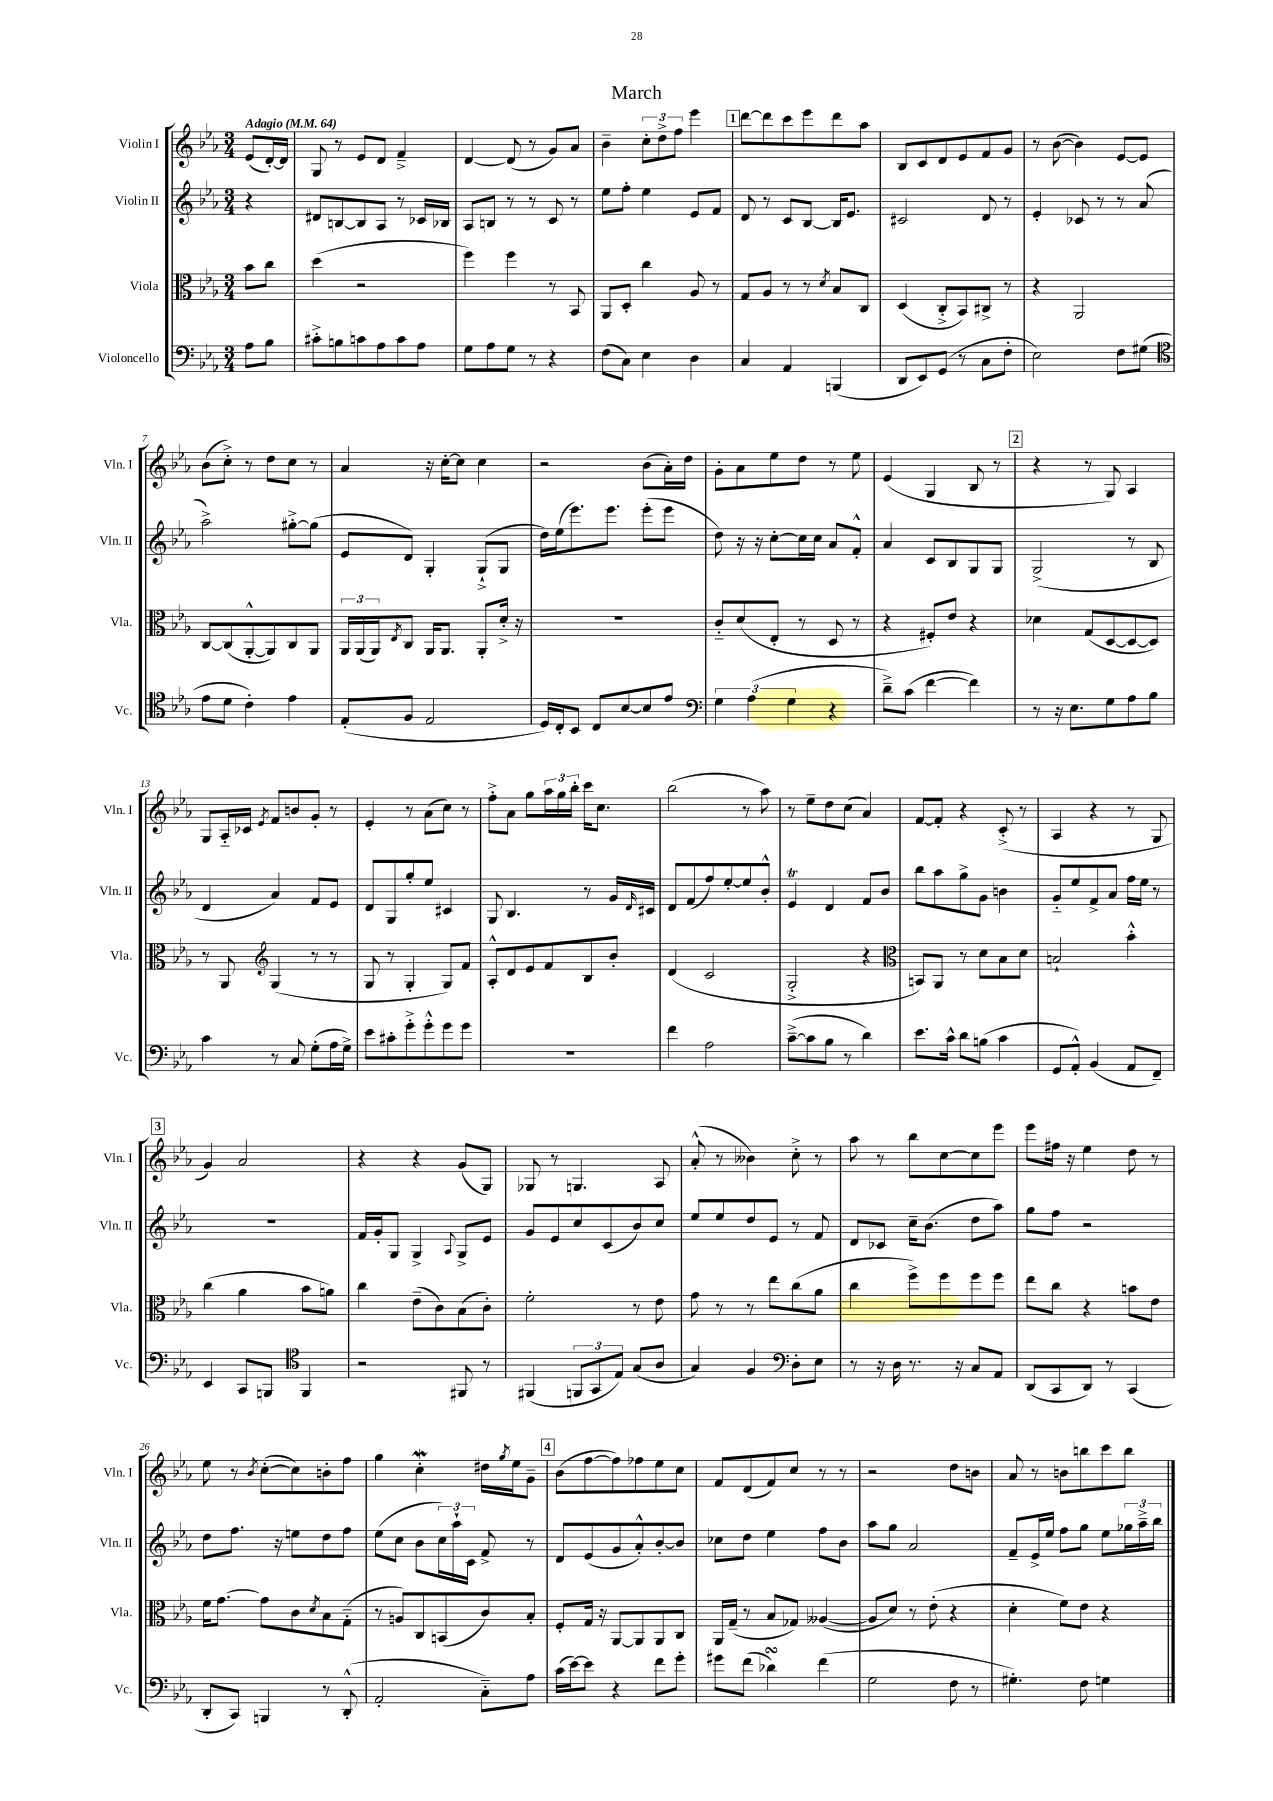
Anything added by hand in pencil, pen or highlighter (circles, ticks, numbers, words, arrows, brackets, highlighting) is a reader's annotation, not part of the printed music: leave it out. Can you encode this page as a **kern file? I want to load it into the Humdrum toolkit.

**kern	**kern	**kern	**kern
*staff4	*staff3	*staff2	*staff1
*clefF4	*clefC3	*clefG2	*clefG2
*k[b-e-a-]	*k[b-e-a-]	*k[b-e-a-]	*k[b-e-a-]
*M3/4	*M3/4	*M3/4	*M3/4
*MM64	*MM64	*MM64	*MM64
8A-	8b-	4r	(8e-
8B-	8cc	.	[16d')
.	.	.	16d]
=	=	=	=
8c#'^	(4dd	8d#	8G
8B	.	[8B	8r
8c	2r	8B]	8e-
8A-	.	8A-	8d
8c	.	8r	4f~^
8A-	.	16c-	.
.	.	16B-	.
=	=	=	=
8G	4ff)	8A-	[4d
8A-	.	8B	.
8G	4ff	8r	(8d]
8r	.	8r	8r
4r	8r	8c	8g)
.	8BB-	8r	8a-
=	=	=	=
(8F	8AA-	8ee-	4b-~
8C)	8D'	8ff'	.
4E-	4cc	4ee-	12cc'
.	.	.	12dd^
.	.	.	12ff
4D	8A-	8e-	4eee-
.	8r	8f	.
=	=	=	=
4C	8G	8d	[8ddd
.	8A-	8r	8ddd]
4AA-	8r	8c	8ccc
.	8r	[8B-	8eee-
.	8qd	.	.
(4BBB	8B-	16B-]	8ddd
.	.	8.e-	.
.	8C	.	8aa-
=	=	=	=
8DD	(4D	2c#	8B-
8EE-)	.	.	8c
(8GG	8C'^	.	8d
8r	8BB-)	.	8e-
8C	8C#^	8d	8f
8F'	8r	8r	8g
=	=	=	=
2E-)	4r	4e-'	8r
.	.	.	([8b-
.	2AA-	8c-	4b-])
.	.	8r	.
8F	.	8r	[8e-
(8G#	.	(8a-	8e-]
=	=	=	=
*clefC4	*	*	*
8e-	[8C	2aa-^)	(8b-
8d	(8C]	.	8cc'^)
4c')	[8AA-'^^	.	8r
.	8AA-])	.	8dd
4e-	8C	[8gg#'^	8cc
.	8AA-	(8gg#]	8r
=	=	=	=
(8E-'	24AA-	8e-	4a-
.	(24AA-	.	.
.	24AA-)	.	.
.	8qE-	.	.
8F	8C	8d)	.
2E-	16AA-	4G'	16r
.	8.AA-	.	[16cc'
.	.	.	8cc]
.	8AA-'	(8G`^	4cc
.	16d'^	8G	.
.	16r	.	.
=	=	=	=
16D)	2.r	16dd)	2r
16C'	.	(16ee-	.
8BB-	.	8.eee-)	.
8C	.	.	.
.	.	8.eee-	.
[8B-	.	.	.
8B-]	.	(8eee-'	(8b-
8e-	.	8eee-	16a-')
.	.	.	16dd
=	=	=	=
*clefF4	*	*	*
6G	8c'~	8dd)	8g'
.	(8d	16r	8a-
(6A-	.	.	.
.	.	16r	.
.	8E-'	[8cc'	8ee-
6G	.	.	.
.	8r	16cc]	8dd
.	.	16cc	.
4r	8D	8a-	8r
.	8r	8f'^^	8ee-
=	=	=	=
8d~^)	4r	4a-	(4e-
(8c	.	.	.
[4f	8F#')	8c	4G
.	8e-	8B-	.
4f])	4r	8G	8B-
.	.	8G	8r
=	=	=	=
8r	4d-	(2G^	4r
16r	.	.	.
8.E-	.	.	.
.	(8G	.	8r
8G	[8D	.	8G)
8A-	8D_	8r	4A-
8B-	8D])	8B-	.
=	=	=	=
4c	8r	4d	8G
.	8AA-	.	16A-'~
.	.	.	16c-
*	*clefG2	*	*
.	.	.	8qe-
8r	(4G	4a-)	8f
8C	.	.	8b
(8G'	8r	8f	8g'
16A-	8r	8e-	8r
16G^)	.	.	.
=	=	=	=
8e-	8G	8d	4e-'
8c#'	8r	8G	.
8g'^	4G'	8gg'	8r
8g'^^	.	8ee-	(8a-
8g	8G)	4c#	8cc)
8g	8f	.	8r
=	=	=	=
2.r	8A-'^^	8G	8ff'^
.	8d	4.B-	8a-
.	8e-	.	8gg
.	8f	.	24aa-
.	.	.	24gg
.	.	.	24bb-'
.	8B-	8r	16ccc
.	.	.	8.cc
.	8b-'	16g	.
.	.	16qqd	.
.	.	16c#	.
=	=	=	=
4f	(4d	8d	(2bb-
.	.	(8f	.
2A-	2c	8ff)	.
.	.	[8ee-'	.
.	.	8ee-]	8r
.	.	8b-'^^	8aa-)
=	=	=	=
([8c~^	2G'^	4e-	8r
8c]	.	.	8ee-~
8B-	.	4d	8dd
8r	.	.	(8cc
4d)	4r	8f	4a-)
.	.	8b-	.
=	=	=	=
*	*clefC3	*	*
8.e-	8BB)	8bb-	[8f
.	8AA-	8aa-	8f']
16c^^	.	.	.
8d	8r	8gg^	4r
(8B	8d	8g	.
4c	8B-	4b	(8c'^
.	8d	.	8r
=	=	=	=
8GG	2B`	8g'~	4A-
8AA-'^^)	.	8ee-	.
(4BB-	.	8f^	4r
.	.	8a-	.
8AA-	4b-'^^	16ff	8r
.	.	16ee-	.
8FF~)	.	8r	8G
=	=	=	=
4EE-	(4cc	2.r	4g)
8CC	4a-	.	2a-
8BBB	.	.	.
*clefC4	*	*	*
4FF	8b-	.	.
.	8a)	.	.
=	=	=	=
2r	4cc	16f	4r
.	.	16g'	.
.	.	8G	.
.	(8e-~	4G^	4r
.	8c)	.	.
.	.	8qqA-	.
8FF#	(8B-	8G^	(8g
8r	8c')	8e-	8G)
=	=	=	=
(4FF#	2f'	8g	8G-
.	.	8e-	8r
12FF	.	8cc	4.G
12GG	.	.	.
.	.	(8c	.
12E-)	.	.	.
(8G	8r	8b-)	.
8A-	8e-	8cc	8A-
=	=	=	=
4G)	8g	8ee-	(8a-'^^
.	8r	8ee-	8r
4F	8r	8dd	4b--)
.	8ee-	8e-	.
*clefF4	*	*	*
8D'	(8cc	8r	8cc'^
8E-	8a-	8f	8r
=	=	=	=
8r	4cc	8d	8aa-
16r	.	8c-	8r
16D	.	.	.
8.r	8ff^)	16cc~	8bb-
.	.	(8.b-	.
.	8ff	.	[8cc
16r	.	.	.
8C	8ff	8dd	8cc]
8AA-	8ff	8aa-)	8eee-
=	=	=	=
(8DD	8ee-	8gg	8eee-
8CC	8cc	8ff	16ff#
.	.	.	16r
8DD)	4r	2r	4ee-
8r	.	.	.
(4CC	8b	.	8dd
.	8e-	.	8r
=	=	=	=
8DD'	16f	8dd	8ee-
.	[8.g	.	.
8CC)	.	8.ff	8r
.	.	.	8qb-
4BBB	8g]	.	([8cc'
.	.	16r	.
.	8c	8ee	8cc])
.	8qd	.	.
8r	8B-	8dd	8b'
(8DD'^^	(8G'~	8ff	8ff
=	=	=	=
2AA-'	8r	(8ee-	4gg
.	8A)	8cc	.
.	8C	8b-	4cc'
.	(8BB	24cc)	.
.	.	24aa-`	.
.	.	24c	.
8C'~)	8c)	8f^	16dd#
.	.	.	8qgg
.	.	.	16ee-
8A-	8B-'	8r	8g~
=	=	=	=
(16c	8F'	8d	(8b-
[16e-)	.	.	.
8e-]	16G	(8e-	[8ff
.	16r	.	.
4r	[8AA-	8g	8ff])
.	8AA-]	8a-'^^)	8ff-
8f	8AA-	[8b-'	8ee-
8g'	8C	8b-]	8cc
=	=	=	=
8g#	16AA-	8cc-	8f
.	(16G~	.	.
(8f	8r	8dd	(8d
4d-)	8B-	4ee-	8f)
.	8G-)	.	8cc
(4f	([4A--	8ff	8r
.	.	8b-	8r
=	=	=	=
2G	8A--]	8aa-	2r
.	8d)	8gg	.
.	8r	2a-	.
.	(8e-'	.	.
8F	4r	.	8dd
8r	.	.	8b
=	=	=	=
4.G#')	4d'	8f~	8a-
.	.	16e-^	8r
.	.	16ee-	.
.	8f)	8ff	8b
8F	8e-	8gg	8bb
4G	4r	8ee-	8ccc
.	.	24gg-	8bb
.	.	24aa-~^	.
.	.	24bb-	.
==	==	==	==
*-	*-	*-	*-
